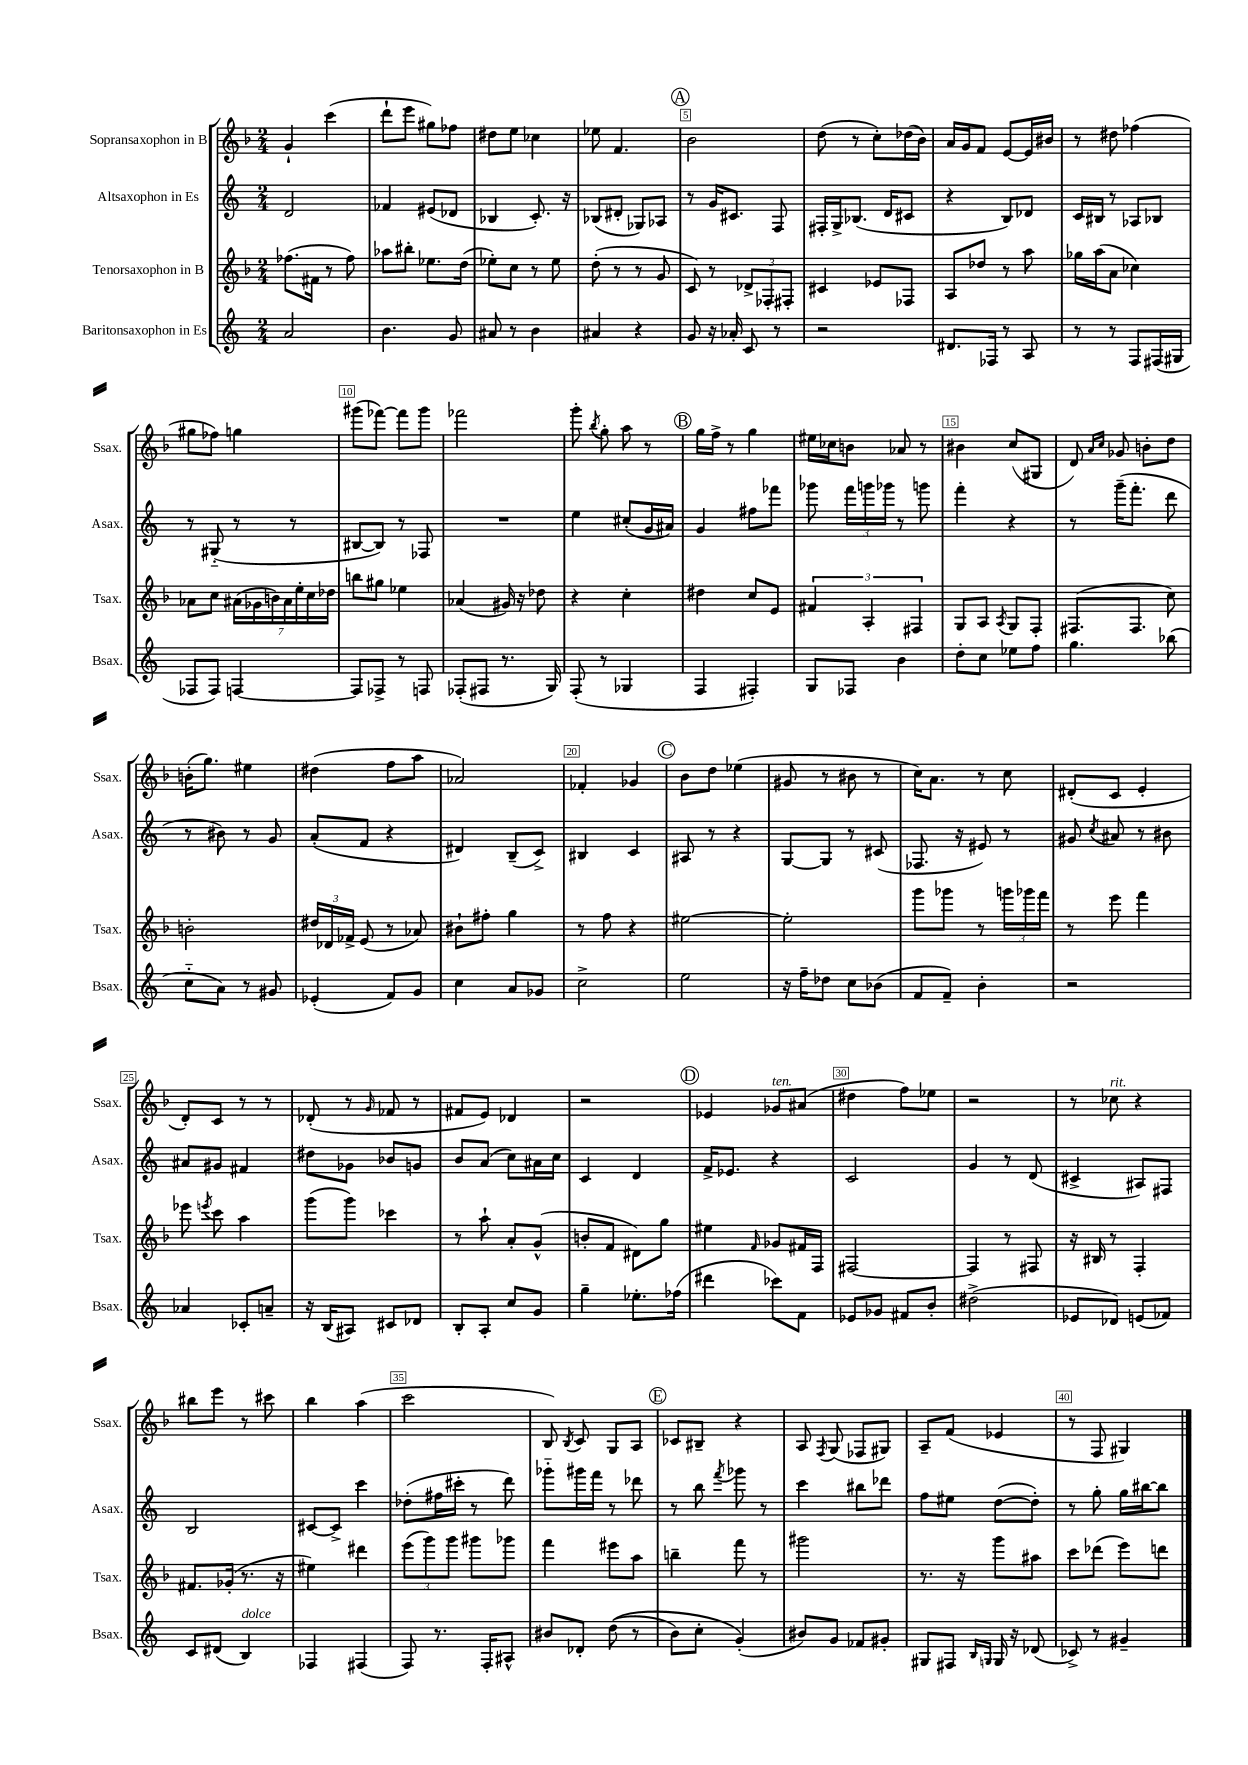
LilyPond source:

<<
\new StaffGroup <<
\new Staff = "s0" \with { instrumentName = "Sopransaxophon in B" shortInstrumentName = "Ssax." } {
    \clef treble \key f \major \numericTimeSignature \time 2/4
    \autoBeamOff g'4-! c'''4( |
    d'''8[-! e'''8] gis''8[) fes''8] |
    dis''8[ e''8] ces''4 |
    ees''8 f'4. |
    \mark \markup { \circle "A" } bes'2 |
    d''8( r8 c''8[-.) des''16( bes'16]) |
    a'16[ g'16 f'8] e'8[~ e'16 bis'16] |
    r8 dis''8 fes''4( |
    gis''8[ fes''8]) g''4 |
    gis'''8[( fes'''8]~) fes'''8[ gis'''8] |
    fes'''2 |
    g'''8-. \acciaccatura { bes''8 } g''8-. a''8 r8 |
    \mark \markup { \circle "B" } g''16[ f''16]-> r8 g''4 |
    eis''16[ ces''16 b'8] aes'8 r8 |
    bis'4 c''8[( gis8] |
    d'8) \grace { a'16[ c''16] } ges'8 b'8[-. d''8] |
    b'16[-.( g''8.]) eis''4 |
    dis''4( f''8[ a''8] |
    aes'2) |
    fes'4-. ges'4 |
    \mark \markup { \circle "C" } bes'8[ d''8] ees''4( |
    gis'8 r8 bis'8 r8 |
    c''16[) a'8.] r8 c''8 |
    dis'8[-.( c'8] e'4-. |
    d'8[-.) c'8] r8 r8 |
    des'8-.( r8 \grace { g'16 } fes'8 r8 |
    fis'8[ e'8]) des'4 |
    r2 |
    \mark \markup { \circle "D" } ees'4 ges'8[^\markup { \italic "ten." } ais'8]( |
    dis''4 f''8[) ees''8] |
    r2 |
    r8 ces''8^\markup { \italic "rit." } r4 |
    bis''8[ e'''8] r8 cis'''8 |
    bes''4 a''4( |
    c'''2 |
    bes8) \acciaccatura { bes8 } c'8 g8[ a8] |
    \mark \markup { \circle "E" } ces'8[ bis8]-- r4 |
    a8 \acciaccatura { f8 } g8( fes8[ gis8]) |
    a8[-- f'8]( ees'4 |
    r8 f8 gis4) \bar "|." |
}
\new Staff = "s1" \with { instrumentName = "Altsaxophon in Es" shortInstrumentName = "Asax." } {
    \clef treble \key c \major \numericTimeSignature \time 2/4
    \autoBeamOff d'2 |
    fes'4 eis'8[( des'8] |
    bes4 c'8.-.) r16 |
    bes8[( dis'8]-. ges8[) aes8] |
    \mark \markup { \circle "A" } r8 g'16[ cis'8.] f8 |
    fis16[-. g16-> bes8.]( d'16[ cis'8] |
    r4 b8[) des'8] |
    c'16[ bis16] r8 aes8[ bes8] |
    r8 gis8-_( r8 r8 |
    bis8[~ bis8]) r8 fes8 |
    R2 |
    e''4 cis''8[-.( g'16 ais'16]) |
    \mark \markup { \circle "B" } g'4 fis''8[ fes'''8] |
    ges'''8 \tuplet 3/2 { f'''16[ g'''16 ges'''16] } r8 g'''8 |
    f'''4-. r4 |
    r8 g'''16[--( f'''8.]-. d'''8 |
    r8 bis'8) r8 g'8 |
    a'8[-.( f'8] r4 |
    dis'4) b8[--( c'8]->) |
    bis4 c'4 |
    \mark \markup { \circle "C" } ais8 r8 r4 |
    g8[~ g8] r8 cis'8( |
    fes8. r16 eis'8) r8 |
    gis'8 \acciaccatura { c''8 } ais'8 r8 bis'8 |
    ais'8[ gis'8] fis'4 |
    dis''8[ ges'8] bes'8[ g'8] |
    b'8[ a'8]( c''8[) ais'16 c''16] |
    c'4 d'4 |
    \mark \markup { \circle "D" } f'16[-> ees'8.] r4 |
    c'2 |
    g'4 r8 d'8( |
    cis'4-> ais8[) fis8] |
    b2 |
    cis'8[~ cis'8]-> c'''4 |
    des''8[-.( fis''16 cis'''16]-. r8 d'''8) |
    ges'''8[-_ gis'''16 f'''16] r8 des'''8 |
    \mark \markup { \circle "E" } r8 b''8 \acciaccatura { f'''8 } ges'''8 r8 |
    c'''4 bis''8[ des'''8] |
    f''8[ eis''8] d''8[~( d''8]-.) |
    r8 g''8-. g''16[ bis''16~ bis''8] \bar "|." |
}
\new Staff = "s2" \with { instrumentName = "Tenorsaxophon in B" shortInstrumentName = "Tsax." } {
    \clef treble \key f \major \numericTimeSignature \time 2/4
    \autoBeamOff fes''8.[( fis'16] r8 fes''8) |
    aes''8[ bis''8]-. ees''8.[ d''16]( |
    ees''8[-.) c''8] r8 ees''8 |
    d''8-.( r8 r8 g'8 |
    \mark \markup { \circle "A" } c'8) r8 \tuplet 3/2 { des'8[-> fes8-. fis8]-. } |
    cis'4 ees'8[ fes8] |
    a8[ des''8] r8 a''8 |
    ges''16[ a''16( a'8] ces''4) |
    aes'8[ c''8] \tuplet 7/4 { ais'16[( ges'16 b'16) ais'16 e''16-. c''16 des''16] } |
    b''8[ gis''8] ees''4 |
    aes'4( gis'16) r16 des''8 |
    r4 c''4-. |
    \mark \markup { \circle "B" } dis''4 c''8[ e'8] |
    \tuplet 3/2 { fis'4 a4-. fis4 } |
    g8[ a8] \acciaccatura { a8 } g8[ f8]-. |
    fis8.[( fis8.] c''8) |
    b'2-. |
    \tuplet 3/2 { dis''16[ des'16 fes'16]-> } e'8( r8 aes'8) |
    bis'8[-! fis''8]-. g''4 |
    r8 f''8 r4 |
    \mark \markup { \circle "C" } eis''2~ |
    eis''2-. |
    g'''8[ ges'''8] r8 \tuplet 3/2 { g'''16[ ges'''16 f'''16] } |
    r8 e'''8 f'''4 |
    ees'''8 \acciaccatura { e'''8 } c'''8 a''4 |
    g'''8[( g'''8]) ces'''4 |
    r8 a''8-! a'8[-. g'8]-^( |
    b'8[-. f'8] dis'8[) g''8] |
    \mark \markup { \circle "D" } eis''4 \grace { f'16 } ges'8[ fis'16 f16] |
    fis2~ |
    fis4 r8 fis8 |
    r16 bis16 r8 f4-. |
    fis'8.[ ges'16]-.( r8. r16 |
    eis''4) dis'''4 |
    \tuplet 3/2 { e'''8[( g'''8) g'''8] } gis'''8[ ges'''8] |
    f'''4 eis'''8[ a''8] |
    \mark \markup { \circle "E" } b''4-- f'''8 r8 |
    gis'''2 |
    r8. r16 g'''8[ ais''8] |
    c'''8[ des'''8]( e'''8[) d'''8] \bar "|." |
}
\new Staff = "s3" \with { instrumentName = "Baritonsaxophon in Es" shortInstrumentName = "Bsax." } {
    \clef treble \key c \major \numericTimeSignature \time 2/4
    \autoBeamOff a'2 |
    b'4. g'8 |
    ais'8 r8 b'4 |
    ais'4 r4 |
    \mark \markup { \circle "A" } g'8 r16 aes'16-. c'8 r8 |
    r2 |
    dis'8.[ fes16] r8 a8 |
    r8 r8 f8[ fis16( gis16] |
    fes8[ fes8]) f4~ |
    f8[ fes8]-> r8 f8 |
    fes8[-.( fis8] r8. g16) |
    f8-.( r8 ges4 |
    \mark \markup { \circle "B" } f4 fis4-.) |
    g8[ fes8] b'4 |
    d''8[-. c''8] ees''8[ f''8] |
    g''4. bes''8( |
    c''8[-_ a'8]) r8 gis'8 |
    ees'4-.( f'8[) g'8] |
    c''4 a'8[ ges'8] |
    c''2-> |
    \mark \markup { \circle "C" } e''2 |
    r16 f''16[-- des''8] c''8[ bes'8]( |
    f'8[ f'8]--) b'4-. |
    r2 |
    aes'4 ces'8[-. a'8]-- |
    r16 b16[( ais8]) cis'8[ des'8] |
    b8[-. a8]-. c''8[ g'8] |
    g''4-- ees''8.[-. fes''16]( |
    \mark \markup { \circle "D" } dis'''4 ces'''8[) f'8] |
    ees'8[ ges'8] fis'8[ b'8]-. |
    dis''2->( |
    ees'8[ des'8]) e'8[( fes'8]) |
    c'8[ dis'8]( b4^\markup { \italic "dolce" }) |
    fes4 fis4( |
    f8) r8. f16[-. ais8]-^ |
    bis'8[ des'8]-. d''8(\( r8 |
    \mark \markup { \circle "E" } b'8[) c''8]-. g'4-.(\) |
    bis'8[) g'8] fes'8[ gis'8]-. |
    gis8[ fis8] \grace { b16[ g16] } g16 r16 des'8( |
    ces'8->) r8 gis'4-- \bar "|." |
}
>>
>>
\layout { \context { \Score \override BarNumber.break-visibility = ##(#f #t #t) barNumberVisibility = #(every-nth-bar-number-visible 5) \override BarNumber.stencil = #(make-stencil-boxer 0.1 0.3 ly:text-interface::print) } }
